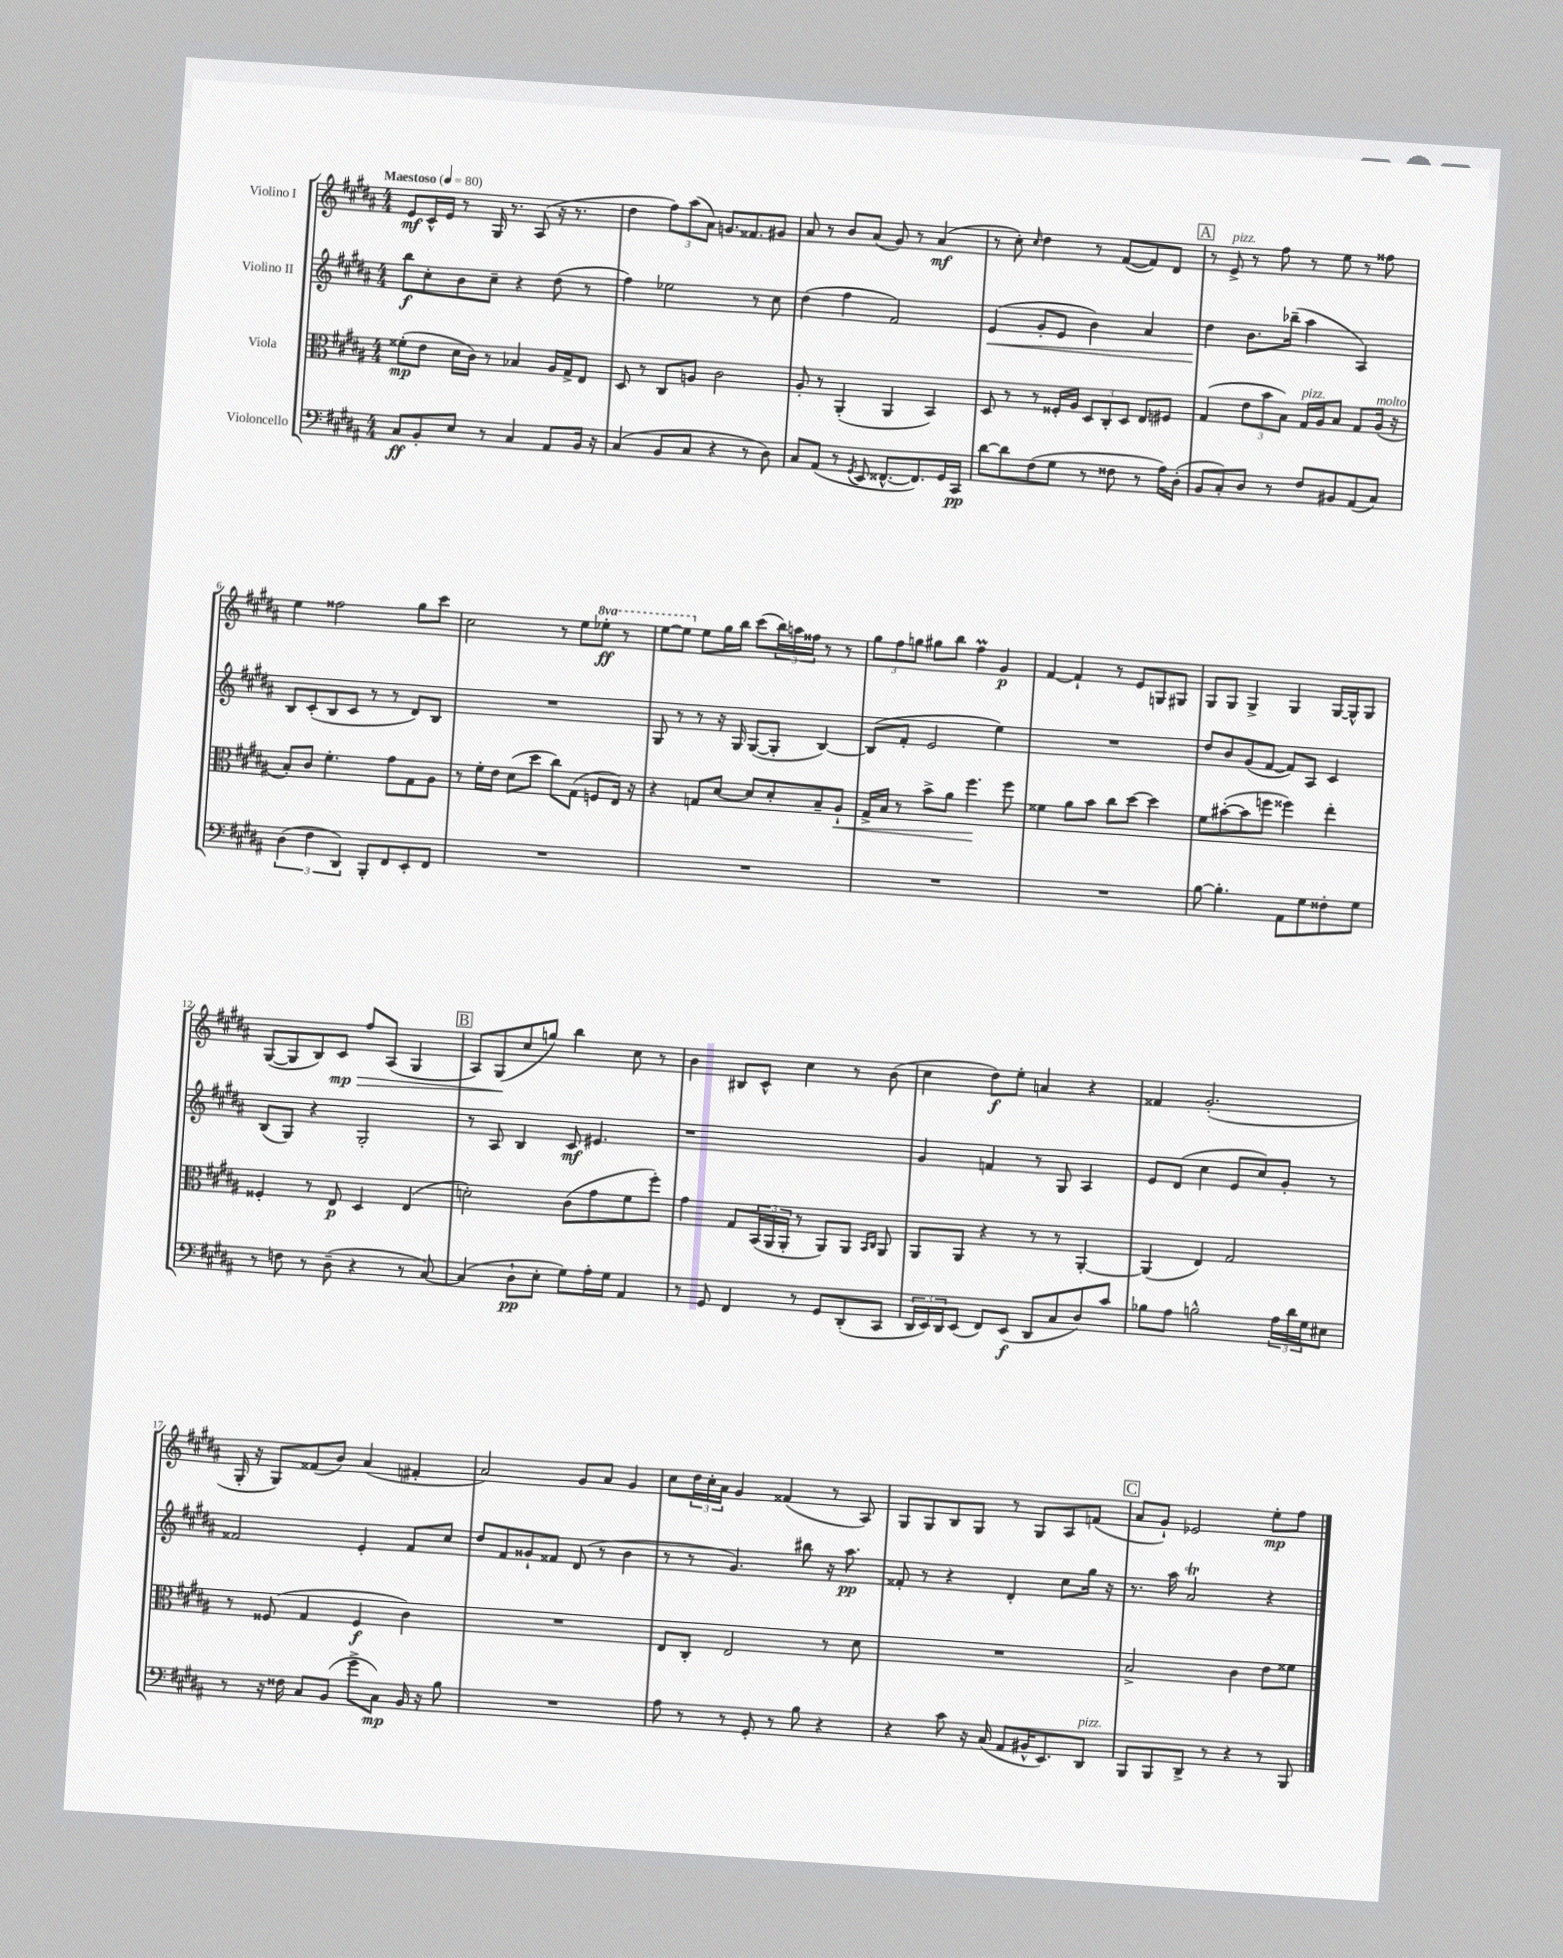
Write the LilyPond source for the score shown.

<<
\new StaffGroup <<
\new Staff = "s0" \with { instrumentName = "Violino I" } {
    \clef treble \key b \major \numericTimeSignature \time 4/4 \set Staff.ottavationMarkups = #ottavation-simple-ordinals \tempo "Maestoso" 4 = 80
    e'8\mf cis'16-^ e'16 r8 gis16 r8. ais8( r16 r8. |
    dis''4 \tuplet 3/2 { fis''8) ais''8( ais'8) } g'8. fisis'8. gis'8 |
    ais'8 r8 b'8 ais'8( gis'8) r8 ais'4\mf( |
    r8 cis''8-.) \grace { cis''16 } dis''4 r8 fis'8~( fis'8) dis'8 |
    \mark \markup { \box "A" } r8 e'8->^\markup { \italic "pizz." } r8 fis''8 r8 e''8 r8 fisis''8 |
    e''4 fisis''2 gis''8 cis'''8 |
    cis''2 r8 e''8 \ottava #1 ees'''8-.\ff r8 |
    e'''8~ e'''8 \ottava #0 e''8 gis''16 b''16 cis'''8( \tuplet 3/2 { b''16) a''16 fisis''16 } r8 r8 |
    \tuplet 3/2 { gis''8 fis''8 g''8 } gis''8 b''8 fis''4\prall gis'4\p |
    fis'4~ fis'4-! r8 e'8 g8 gis8 |
    gis8 gis8 gis4-> gis4 gis16~ gis16-^ gis8 |
    gis8~( gis8 b8) cis'8\mp\> fis''8 ais8( gis4 |
    \mark \markup { \box "B" } ais8) gis8\!( cis''8 g''8) b''4 cis''8 r8 |
    b'4 bis8 cis'8-^ cis''4 r8 b'8( |
    cis''4 dis''8\f) e''8-. a'4 r4 |
    fisis'4 gis'2.-.( |
    gis16-. r16 gis8) fisis'8( b'8) ais'4( fis'4-. |
    ais'2) gis'8 ais'8 gis'4 |
    cis''8 \tuplet 3/2 { dis''16 cis''16-. ais'16 } gis'4 fisis'4( r8 ais8) |
    gis8 gis8 b8 gis8 r8 gis8 ais8 f'8( |
    \mark \markup { \box "C" } ais'8 gis'8-!) ees'2 e''8-.\mp fis''8 \bar "|." |
}
\new Staff = "s1" \with { instrumentName = "Violino II" } {
    \clef treble \key b \major \numericTimeSignature \time 4/4
    b''8\f cis''8-. b'8 cis''8-- r4 dis''8( r8 |
    fis''4) ees''2 r8 cis''8 |
    dis''4( fis''4 fis'2) |
    e'4\<( gis'8-. e'8 b'4) ais'4 |
    \mark \markup { \box "A" } dis''4\! b'8. bes''16--( ais''4 ais4) |
    b8 cis'8-.( b8 cis'8 r8 r8 dis'8) b8 |
    R1 |
    gis8 r8 r8 r16 gis16 gis8~( gis8-. b4~) |
    b8( fis'8-. e'2 e''4) |
    R1 |
    dis''8 b'8 gis'8( fis'8~ fis'8) ais8 cis'4 |
    b8( gis8) r4 gis2-. |
    \mark \markup { \box "B" } r8 ais8 b4 cis'8\mf eis'4. |
    r1 |
    gis'4 f'4 r8 gis8 ais4 |
    e'8 dis'8( cis''4 e'8 cis''8) gis'8-. r8 |
    fisis'2 e'4-. fisis'8 cis''8 |
    dis''8 fis'8 gisis'8-! fisis'8 dis'8( r8 b'4 |
    r8 r8 gis'4.) bis''8 r16 ais''8.\pp |
    fisis'8-. r8 r4 dis'4-. cis''8 gis''16 r16 |
    \mark \markup { \box "C" } r8. ais''16 ais'2\trill r4 \bar "|." |
}
\new Staff = "s2" \with { instrumentName = "Viola" } {
    \clef alto \key b \major \numericTimeSignature \time 4/4
    fisis'8-.\mp( e'8 dis'16 cis'16) r8 bes4 ais16 gis16-> e8 |
    dis8 r8 cis8 a8 cis'2 |
    ais8-. r8 ais,4-.( ais,4 b,4) |
    dis8 r8 r8 fisis16-. ais16 \tuplet 3/2 { dis8 cis8-. dis8 } e8 fis8 |
    \mark \markup { \box "A" } gis4( \tuplet 3/2 { e'8 b'8 b8) } gis16^\markup { \italic "pizz." } ais16 b8 gis8 ais16^\markup { \italic "molto" }( r16 |
    b8-.) cis'8 fis'4.-. gis'8 gis8 ais8 |
    r8 fis'16-. e'16 dis'8( dis''8 cis''8) gis8( f8 e16) r16 |
    r4 g8 dis'8~ dis'8 dis'8-. b8-- ais8-!\< |
    gis16-> b16 r8 b'8-> ais'8 fis''4.\! fis''8 |
    fisis'4 ais'8 b'8 cis''8 dis''8~ dis''4 |
    fis'8 bis'8~-.( bis'8 f''8 fisis''4) e''4-. |
    fisis4-. r8 e8\p dis4 e4( |
    \mark \markup { \box "B" } d'2-.) cis'8( gis'8 fis'8 fis''8-.) |
    gis'4 gis8 \tuplet 3/2 { b,16( ais,16 ais,16-. } r8 ais,8) ais,8 \grace { b,16 cis16 } ais,8 |
    ais,8 ais,8 r4 r8 r8 ais,4~-. |
    ais,4( e4) gis2 |
    r8 fisis8( gis4 fisis4\f cis'4) |
    R1 |
    e8 cis8-. e2 r8 dis'8 |
    R1 |
    \mark \markup { \box "C" } b2-> cis'4 e'8 fisis'8 \bar "|." |
}
\new Staff = "s3" \with { instrumentName = "Violoncello" } {
    \clef bass \key b \major \numericTimeSignature \time 4/4
    cis8\ff b,8-. e8 r8 cis4 ais,8 b,16 r16 |
    cis4( b,8 cis8 r4 r8 dis8) |
    cis8 ais,8( r8 \acciaccatura { gis,8 } e,8 fisis,8.~-^ fisis,8.) gis,16 cis,16\pp |
    dis'8~ dis'8 fis8( gis8 r8 fisis8 r8 ais16) dis16-.( |
    \mark \markup { \box "A" } b,8 cis8-.) dis8 r8 fis8 bis,8 ais,8( cis8) |
    \tuplet 3/2 { dis4( fis4 dis,4) } b,,8-. fis,8 e,8-. fis,8 |
    R1 |
    R1 |
    R1 |
    R1 |
    b8~ b4.-. ais,8 gis8 fisis8-. gis8 |
    r8 f8 r8 dis8--( r4 r8 cis8~) |
    \mark \markup { \box "B" } cis4( dis8-!\pp e8-. gis8) ais16-. gis16 ais,4 |
    r8 gis,8 fis,4 r8 gis,8 dis,8-.( cis,8 |
    \tuplet 3/2 { dis,16 e,16) dis,16 } e,8( fis,8) e,8\f( dis,8 cis8 dis8) cis'8 |
    bes8 ais8 b2-^ \tuplet 3/2 { ais16 dis'16 gis16 } eis8 |
    r8 r16 fisis16 cis8 b,8( gis'8-> cis8\mp) b,16 r16 b8 |
    R1 |
    ais8 r8 r8 gis,8-. r8 b8 r4 |
    r4 cis'8 r16 cis16( ais,8 bis,16-^ e,8.) dis,8^\markup { \italic "pizz." } |
    \mark \markup { \box "C" } b,,8 b,,8 dis,8-> r8 r4 r8 b,,8 \bar "|." |
}
>>
>>
